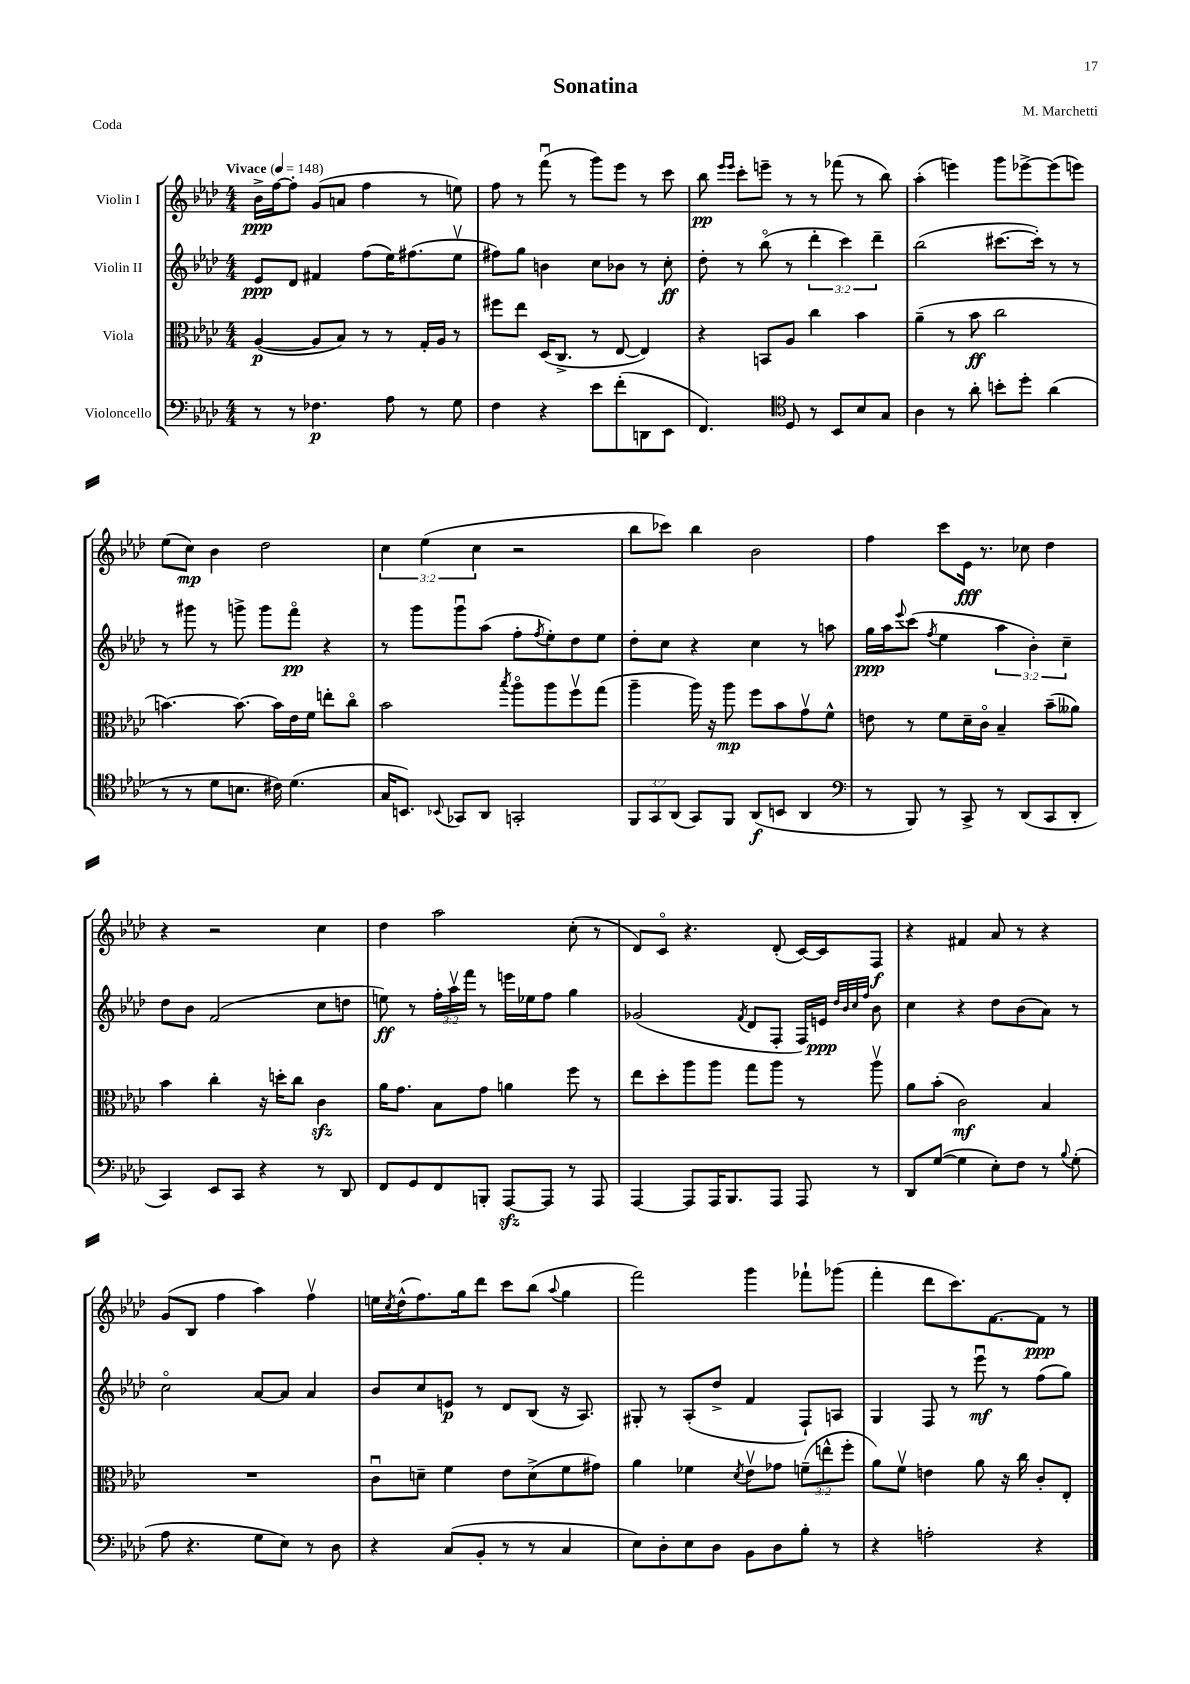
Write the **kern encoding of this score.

**kern	**kern	**kern	**kern
*staff4	*staff3	*staff2	*staff1
*clefF4	*clefC3	*clefG2	*clefG2
*k[b-e-a-d-]	*k[b-e-a-d-]	*k[b-e-a-d-]	*k[b-e-a-d-]
*M4/4	*M4/4	*M4/4	*M4/4
*MM148	*MM148	*MM148	*MM148
8r	([4A-/	8e-/L	16b-^\LL
.	.	.	[16ff\J
8r	.	8d-/J	8ff'\]J
4.F-\	8A-/]L	4f#/	(8g/L
.	8B-/J)	.	8a/J
.	8r	(8ff\L	4ff\
8A-\	8r	16ee-\K)	.
.	.	(8.ff#\	.
8r	16G'/LL	.	8r
.	16A-/JJ	.	.
8G\	8r	8ee-v\J	8ee\)
=	=	=	=
4F\	8ff#\L	8ff#\L)	8ff\
.	8ee-\J	8gg\J	8r
4r	(16D-/LK	4b\	(8fffu\
.	8.C^/J	.	.
.	.	.	8r
8e-\L	8r	8cc\L	8ggg\L)
(8f'\	[8E-/	8b-\J	8eee-\J
8DD\	4E-/])	8r	8r
8EE-\J	.	8cc'\	8ccc\
=	=	=	=
4.FF/)	4r	8dd-'\	8bb-\
.	.	.	16qqeee-/LL
.	.	.	16qqeee-/JJ
.	.	8r	8ccc'\L
.	8BB/L	(8bb-o\	8eee~\J
*clefC4	*	*	*
8D-/	8A-/J	8r	8r
8r	4cc\	6ddd-'\	8r
8BB-/L	.	.	(8fff-\
.	.	6ccc\)	.
8B-/	4b-\	.	8r
.	.	6ddd-~\	.
8G/J	.	.	8bb-\)
=	=	=	=
4A-\	(4a-~\	(2bb-\	(4aa-'\
8r	8r	.	4eee\)
8a-'\	8b-\	.	.
8b'\L	2cc\	[8.ccc#\L	8ggg\L
8dd-'\J	.	.	[8eee-^\
.	.	16ccc#'\]Jk)	.
(4a-\	.	8r	(8eee-\]
.	.	8r	8eee\J)
=	=	=	=
8r	[4.b\)	8r	(8ee-\L
8r	.	8ggg#\	8cc\J)
8d-\L	.	8r	4b-\
8.B\J	8.b\_	8ggg^\	.
.	.	8ggg\L	2dd-\
16c#\)	16b\]LL	.	.
(4.d-\	16e-\	8fffo\J	.
.	16f\JJ	.	.
.	8ee'\L	4r	.
.	8cco\J	.	.
=	=	=	=
16G/LK	2b-\	8r	6cc\
8.BB/J)	.	.	.
.	.	8ggg\L	.
.	.	.	(6ee-\
8qqBB-/	.	.	.
8GG-/L	.	8gggu\	.
.	.	.	6cc\
8AA-/J	.	(8aa-\J	.
.	8qbb-/	.	.
2GG'/	8aa-o\L	8ff'\L	2r
.	.	8qff/	.
.	8aa-\	8ee-'\)	.
.	8ffv\	8dd-\	.
.	(8gg\J	8ee-\J	.
=	=	=	=
12FF/L	4aa-~\	8dd-'\L	8bb-\L
12GG/	.	.	.
.	.	8cc\J	8ccc-\J)
(12AA-/J	.	.	.
8GG/L)	16aa-\)	4r	4bb-\
.	16r	.	.
8FF/J	8aa-\	.	.
(8AA-/L	8ff\L	4cc\	2b-\
8BB/J	8b-\	.	.
4AA-/	8gv\	8r	.
.	8f^^\J	8aa\	.
=	=	=	=
*clefF4	*	*	*
8r	8e\	16gg\LL	4ff\
.	.	16aa-\J	.
.	.	8qqeee-/	.
8BBB-/)	8r	(8ccc\J	.
.	.	8qff/	.
8r	8f\L	4ee-\	8ccc\L
8CC^/	16d-~\L	.	16e-\Jk
.	16co\JJ	.	8.r
8r	4B-~/	6aa-\	.
(8DD-/L	.	.	8cc-\
.	.	6b-'\)	.
8CC/	(8b-~\L	.	4dd-\
.	.	6cc~\	.
8DD-'/J	8a--\J)	.	.
=	=	=	=
4CC/)	4b-\	8dd-\L	4r
.	.	8b-\J	.
8EE-/L	4cc'\	(2f/	2r
8CC/J	.	.	.
4r	16r	.	.
.	16dd'\LK	.	.
.	8cc\J	.	.
8r	4c\	8cc\L	4cc\
8DD-/	.	8dd\J	.
=	=	=	=
8FF/L	16a-\LK	8ee\)	4dd-\
.	8.g\J	.	.
8GG/	.	8r	.
8FF/	8B-\L	24ff'\LL	2aa-\
.	.	24aa-v\	.
.	.	24fff\JJ	.
8BBB'/J	8g\J	8r	.
[8AAA-/L	4a\	16eee\LL	.
.	.	16ee-\J	.
8AAA-/]J	.	8ff\J	.
8r	8ff\	4gg\	(8cc'\
8AAA-/	8r	.	8r
=	=	=	=
[4AAA-/	8ee-\L	(2g-/	8d-/L)
.	8dd-'\	.	8co/J
8AAA-/]L	8aa-\	.	4.r
16AAA-/K	8aa-\J	.	.
8.BBB-/	.	.	.
.	.	8qf/	.
.	8gg\L	8d-/L	.
8AAA-/J	8aa-\J	8F'/J	(8d-'/
8AAA-/	8r	16F/LL)	[16c/LL)
.	.	16e/JJ	16c/]J
.	.	32qqdd-/LLL	.
.	.	32qqb-/	.
.	.	32qqcc/	.
.	.	32qqff/JJJ	.
8r	8aa-v\	8b-\	8F/J
=	=	=	=
8DD-/L	8a-\L	4cc\	4r
([8G/J	(8b-'\J	.	.
4G\]	2c\)	4r	4f#/
8E-'\L)	.	8dd-\L	8a-/
8F\J	.	(8b-\	8r
8r	4B-/	8a-\J)	4r
8qqB-/	.	.	.
(8G'\	.	8r	.
=	=	=	=
8A-\	1r	2cco\	(8g/L
4.r	.	.	8B-/J
.	.	.	4ff\
8G\L	.	[8a-/L	4aa-\)
8E-\J)	.	8a-/]J	.
8r	.	4a-/	4ffv\
8D-\	.	.	.
=	=	=	=
4r	8cu\L	8b-/L	16ee\LL
.	.	.	8qcc/
.	.	.	(16dd-^^\J
.	8d~\J	8cc/	8.ff\)
(8C/L	4f\	8e/J	.
.	.	.	16gg\k
8BB-'/J	.	8r	8ddd-\J
8r	8e-\L	8d-/L	8ccc\L
8r	(8d^\	(8B-/J	(8bb-\J
.	.	.	8qqaa-/
4C/	8f\	16r	4gg\
.	.	8.A-/)	.
.	8g#\J)	.	.
=	=	=	=
8E-\L)	4a-\	8G#'/	2fff\)
8D-'\	.	8r	.
8E-\	4f-\	(8A-'/L	.
8D-\J	.	8dd-^/J	.
.	8qd-/	.	.
8BB-\L	8e-v\L	4f/	4ggg\
8D-\	8g-\J	.	.
8B-'\J	(12f~\L	8F`/L)	8fff-`\L
.	12ee^^\	.	.
8r	.	8A/J	(8ggg-\J
.	12ff'\J	.	.
=	=	=	=
4r	8a-\L)	4G/	4fff'\
.	8fv\J	.	.
2A'\	4e\	8F/	8ddd-\L
.	.	8r	8.ccc\)
.	8a-\	8eee-u\	.
.	.	.	[8.f\
.	16r	8r	.
.	16cc\	.	.
4r	8c'/L	(8ff\L	8f\]J
.	8E-'/J	8gg\J)	8r
==	==	==	==
*-	*-	*-	*-
